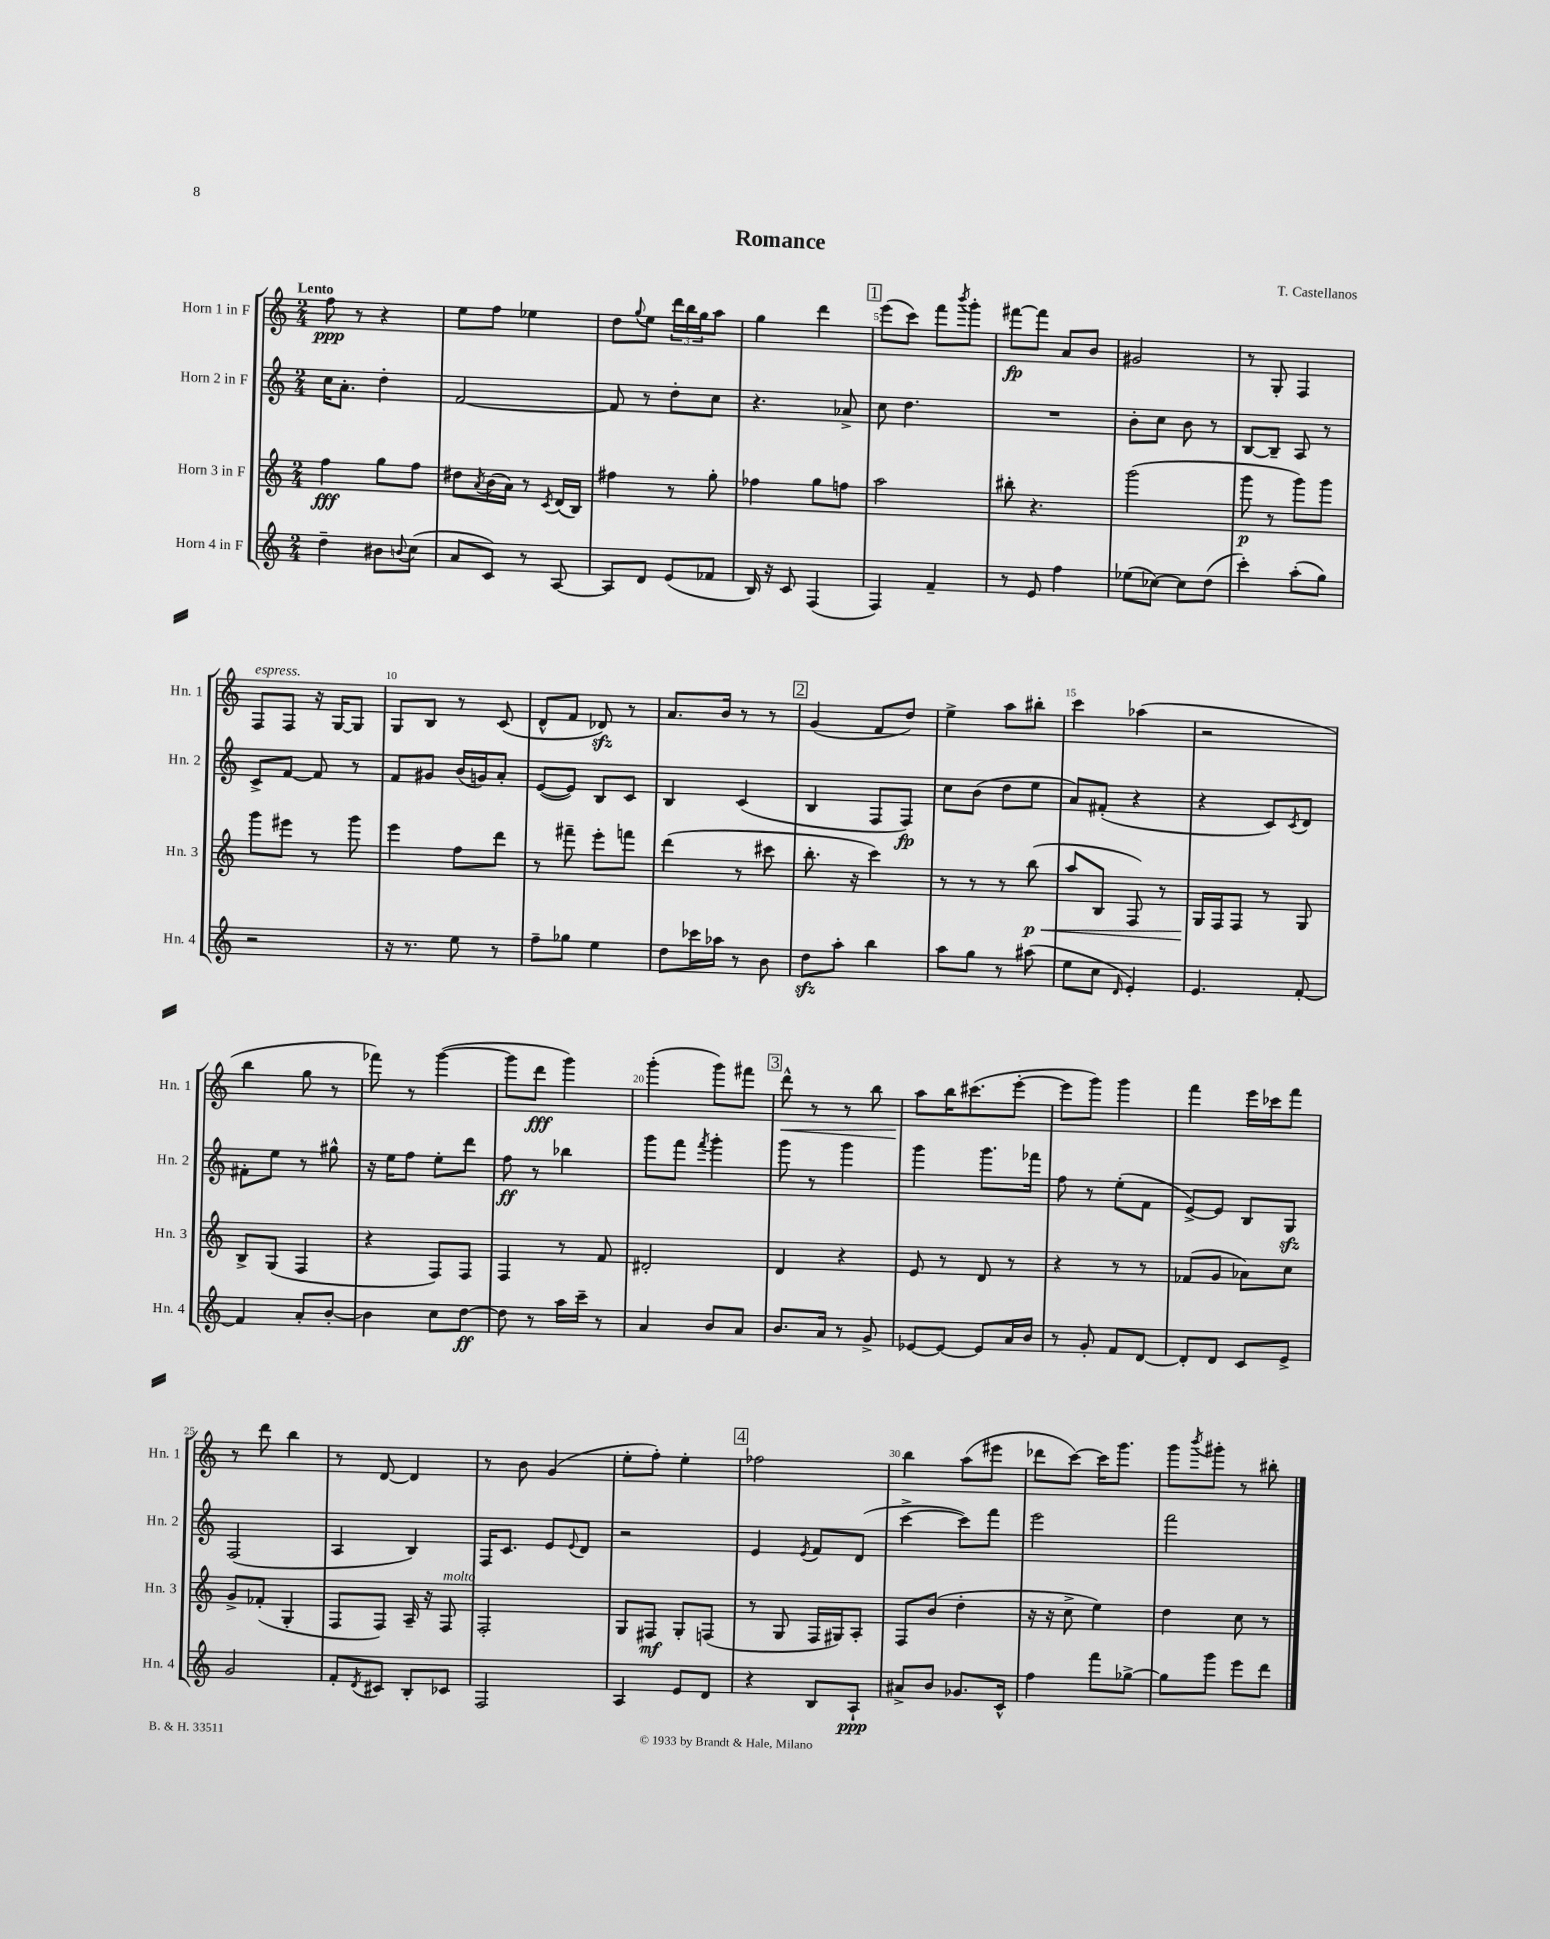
\header { title = "Romance" composer = "T. Castellanos" }
<<
\new StaffGroup <<
\new Staff = "s0" \with { instrumentName = "Horn 1 in F" shortInstrumentName = "Hn. 1" } {
    \clef treble \key c \major \numericTimeSignature \time 2/4 \tempo "Lento"
    f''8\ppp r8 r4 |
    e''8 f''8 ees''4 |
    d''8 \appoggiatura { g''8 } e''8 \tuplet 3/2 { d'''16 b''16 g''16 } a''8 |
    g''4 d'''4 |
    \mark \markup { \box "1" } e'''8( c'''8) f'''8 \acciaccatura { b'''8 } g'''8-. |
    fis'''8~\fp fis'''8 a'8 b'8 |
    gis'2 |
    r8 g8-. f4 |
    f8^\markup { \italic "espress." } f8 r16 g16~ g8 |
    g8 b8 r8 c'8( |
    d'8-^ f'8 des'8\sfz) r8 |
    a'8. b'16 r8 r8 |
    \mark \markup { \box "2" } g'4( f'8 d''8) |
    e''4-> a''8 bis''8-. |
    c'''4 aes''4( |
    r2 |
    b''4 g''8 r8 |
    fes'''8) r8 g'''4~( |
    g'''8 d'''8\fff g'''4) |
    g'''4-.( g'''8) fis'''8 |
    \mark \markup { \box "3" } d'''8-^\< r8 r8 b''8 |
    a''8\! b''16 cis'''8.( e'''8~-. |
    e'''8 g'''8) g'''4 |
    f'''4 e'''16 ces'''16 f'''8 |
    r8 d'''8 b''4 |
    r8 d'8~ d'4 |
    r8 b'8 g'4( |
    e''8-. f''8-.) e''4-. |
    \mark \markup { \box "4" } fes''2 |
    b''4 a''8( eis'''8 |
    des'''8 c'''8~) c'''16 g'''8. |
    g'''8 \acciaccatura { b'''8 } gis'''8-. r8 bis''8-. \bar "|." |
}
\new Staff = "s1" \with { instrumentName = "Horn 2 in F" shortInstrumentName = "Hn. 2" } {
    \clef treble \key c \major \numericTimeSignature \time 2/4
    c''16 a'8.-. d''4-. |
    f'2~ |
    f'8 r8 d''8-. c''8 |
    r4. aes'8-> |
    \mark \markup { \box "1" } c''8 d''4. |
    R2 |
    b'8-. c''8 b'8 r8 |
    b8~ b8-- a8 r8 |
    c'8-> f'8~ f'8 r8 |
    f'8 gis'8 b'16( g'16) a'8-. |
    e'8~( e'8) b8 c'8 |
    b4 c'4( |
    \mark \markup { \box "2" } b4 f8 f8\fp) |
    c''8 b'8( d''8 e''8 |
    a'8) fis'8-.( r4 |
    r4 c'8) \acciaccatura { c'8 } d'8 |
    fis'8-. e''8 r8 gis''8-^ |
    r16 e''16 f''8 e''8-. d'''8 |
    f''8\ff r8 bes''4 |
    g'''8 f'''8 \acciaccatura { f'''8 } g'''4-. |
    \mark \markup { \box "3" } g'''8 r8 g'''4 |
    g'''4 g'''8. fes'''16 |
    f''8 r8 e''8-.( f'8 |
    e'8~->) e'8 b8 g8\sfz |
    f2( |
    a4 b4) |
    f16 c'8. e'8 \appoggiatura { e'8 } d'8 |
    r2 |
    \mark \markup { \box "4" } e'4 \acciaccatura { e'8 } f'8 d'8( |
    c'''4~-> c'''8) f'''8 |
    e'''2 |
    f'''2 \bar "|." |
}
\new Staff = "s2" \with { instrumentName = "Horn 3 in F" shortInstrumentName = "Hn. 3" } {
    \clef treble \key c \major \numericTimeSignature \time 2/4
    f''4\fff g''8 f''8 |
    dis''8 \acciaccatura { a'8 } b'16( a'16) r8 \acciaccatura { c'8 } d'16( b16) |
    fis''4 r8 g''8-. |
    fes''4 g''8 f''8 |
    \mark \markup { \box "1" } a''2 |
    bis''8-. r4. |
    g'''2( |
    g'''8\p r8 g'''8) g'''8 |
    g'''8 eis'''8 r8 g'''8 |
    e'''4 f''8 d'''8 |
    r8 fis'''8-- e'''8-. f'''8 |
    d'''4( r8 cis'''8 |
    \mark \markup { \box "2" } b''8.-. r16 c'''4) |
    r8 r8 r8 b''8\p\<( |
    a''8 b8 f8) r8 |
    g16\! f16 f8 r8 g8 |
    b8-> g8( f4 |
    r4 f8) f8 |
    f4 r8 f'8 |
    dis'2-. |
    \mark \markup { \box "3" } d'4 r4 |
    e'8 r8 d'8 r8 |
    r4 r8 r8 |
    fes'8( g'8 aes'8) c''8 |
    g'8-> fes'8-.( g4-. |
    f8 f8) a16-- r16 f8^\markup { \italic "molto" } |
    f2-. |
    g8 fis8\mf g8-. f8( |
    \mark \markup { \box "4" } r8 g8 f16 gis16) a8-. |
    f8 b'8( d''4-. |
    r16 r16 c''8-> e''4) |
    d''4 c''8 r8 \bar "|." |
}
\new Staff = "s3" \with { instrumentName = "Horn 4 in F" shortInstrumentName = "Hn. 4" } {
    \clef treble \key c \major \numericTimeSignature \time 2/4
    d''4-- bis'8 \appoggiatura { b'8 } c''8( |
    a'8 c'8) r8 a8~ |
    a8 d'8 e'8( fes'8 |
    b16) r16 c'8 f4( |
    \mark \markup { \box "1" } f4) f'4-- |
    r8 e'8 f''4 |
    ees''8( ces''8~) ces''8 d''8( |
    c'''4-.) a''8-.( g''8) |
    r2 |
    r16 r8. e''8 r8 |
    f''8-- ges''8 e''4 |
    d''8 ces'''16 aes''16 r8 b'8 |
    \mark \markup { \box "2" } d''8\sfz a''8-. b''4 |
    a''8 g''8 r8 ais''8( |
    e''8 c''8 \grace { d'16 } e'4-.) |
    e'4. f'8~-. |
    f'4 a'8-. b'8~-. |
    b'4 c''8 d''8~\ff |
    d''8 r8 a''16 c'''16-- r8 |
    a'4 b'8 a'8 |
    \mark \markup { \box "3" } b'8. a'16 r8 g'8-> |
    ees'8~ ees'8~ ees'8 a'16 b'16 |
    r8 g'8-. f'8 d'8~ |
    d'8-. d'8 c'8 e'8-> |
    g'2 |
    f'8-. \acciaccatura { d'8 } cis'8 b8-. ces'8 |
    f2 |
    a4 e'8 d'8 |
    \mark \markup { \box "4" } r4 b8 a8-!\ppp |
    ais'8-> b'8 ges'8. c'16-^ |
    f''4 f'''8 ges''8~-> |
    ges''8 g'''8 e'''8 d'''8 \bar "|." |
}
>>
>>
\layout { \context { \Score \override BarNumber.break-visibility = ##(#f #t #t) barNumberVisibility = #(every-nth-bar-number-visible 5) } }
